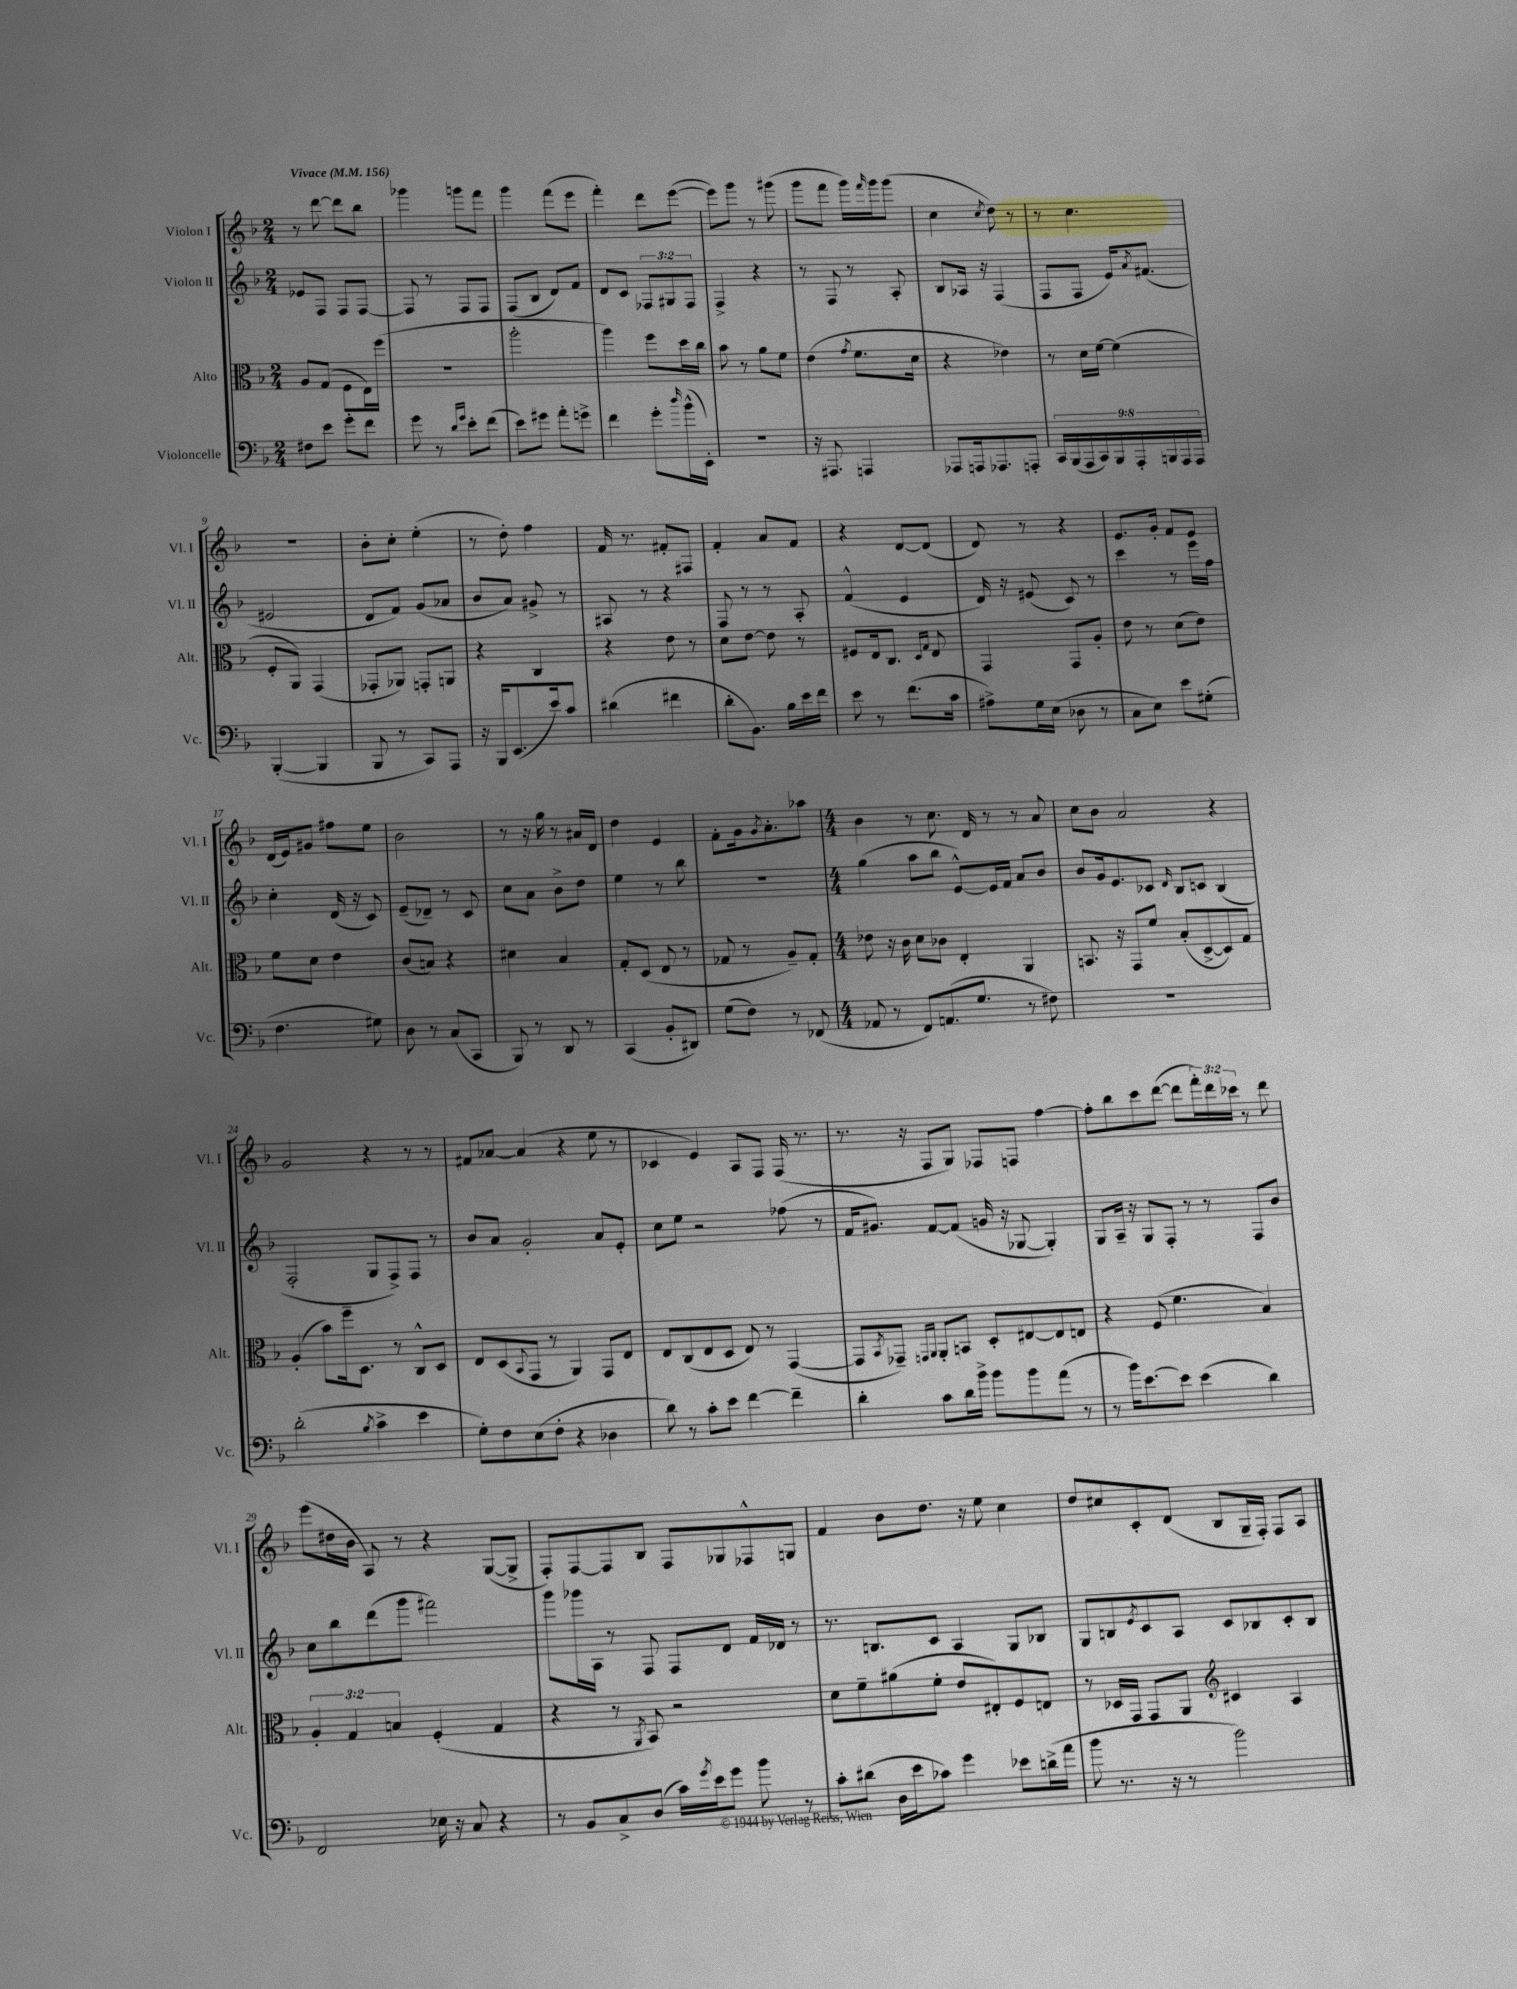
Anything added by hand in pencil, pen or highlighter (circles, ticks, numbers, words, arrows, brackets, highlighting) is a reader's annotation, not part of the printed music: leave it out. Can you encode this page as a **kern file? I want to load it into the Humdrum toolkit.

**kern	**kern	**kern	**kern
*staff4	*staff3	*staff2	*staff1
*clefF4	*clefC3	*clefG2	*clefG2
*k[b-]	*k[b-]	*k[b-]	*k[b-]
*M2/4	*M2/4	*M2/4	*M2/4
*MM156	*MM156	*MM156	*MM156
8F#	8A	8e-	8r
8e	(8G	8F	[8ddd
8g'	8F	8F	8ddd]
8f	16E)	[8F	8bb-
.	(16ff	.	.
=	=	=	=
8g	2r	8F]	4ggg-
8r	.	8r	.
16qqd	.	.	.
16qqg	.	.	.
8e'	.	8F	8ggg
(8f	.	8F	8fff
=	=	=	=
8e)	2aa'	(8F	4ggg
8g#	.	8B-	.
8a'	.	8d)	(8fff
8g^	.	8f	8eee
=	=	=	=
4f	4aa)	8d	4fff')
.	.	8c	.
8g'	8ff	12F-	8ddd
.	.	12G#	.
16qqdd	.	.	.
(16b-^^	16dd	.	([8eee
.	.	12F-	.
16EE')	16cc	.	.
=	=	=	=
2r	8b-	4F^	8eee])
.	8r	.	8ggg
.	8a	4r	8r
.	8f	.	(8ggg#
=	=	=	=
16r	(4e	8r	8ggg
8.AAA#	.	.	.
.	.	8F	8fff
.	8qg	.	.
4AAA	8.f	8r	16ggg)
.	.	.	16qqfff
.	.	.	16ggg
.	.	8A'	(8ggg
.	16d	.	.
=	=	=	=
8AAA-	4r	8B-	4cc
16AAA	.	16A-	.
8.AAA-	.	16r	.
.	.	.	8qcc
.	4e-)	(4F	8dd)
8AAA'	.	.	8r
=	=	=	=
18CC	8r	8F	8r
(18BBB-	.	.	.
18AAA	.	.	.
.	16d	8F	4.cc
18CC)	.	.	.
.	[16f	.	.
18BBB-	.	.	.
.	(4f]	16e)	.
18AAA'	.	.	.
.	.	8qa	.
.	.	(8.f#	.
18BBB	.	.	.
18AAA	.	.	.
18AAA	.	.	.
=	=	=	=
([4BBB-'	8F'	2e#	2r
.	8AA)	.	.
4BBB-]	(4GG	.	.
=	=	=	=
8BBB-	8GG-'	8d	8b-'
8r	8AA-)	8f)	8cc'
8CC)	8GG'	(8g	(4ee'
8AAA	8AA	8a-	.
=	=	=	=
16r	4r	8b-	8r
16BBB-	.	.	.
(8.EE	.	8a)	8dd')
.	4C	8g#^	4ff
16e)	.	.	.
8c	.	8r	.
=	=	=	=
(4d#	4r	8A#	16f
.	.	.	8.r
.	.	8r	.
4f#	8e	4r	8f#'
.	8r	.	8F#
=	=	=	=
8d'	8d	8F	4f'
8.BB-)	[8e	8r	.
.	8e]	8r	8a
16B-	.	.	.
16e	8r	8A'	8f
16f	.	.	.
=	=	=	=
8e	8F#	(4f^^	4r
8r	16E	.	.
.	8.C	.	.
(8.f	.	4e	[8d
.	16qqD	.	.
.	16qqG	.	.
.	8E	.	(8d]
16c	.	.	.
=	=	=	=
8A#^)	4GG	16d)	8d)
.	.	16r	.
16G	.	(8e#	8r
(16E	.	.	.
8D-	8GG	8c)	4r
8r	8A'	8r	.
=	=	=	=
8C	8e	4ccc	8.e
8E)	8r	.	.
.	.	.	16g'
8e	(8d	8r	8f
(8G#'	8e)	16eee	8e
.	.	16ff	.
=	=	=	=
4.F	8f	4cc'	(16d
.	.	.	16e)
.	8d	.	8g#
.	4e	(16d	8ff#
.	.	16r	.
8G#)	.	8c)	8ee
=	=	=	=
8D	(8c	(8e~	2b-
8r	8B)	8d-~)	.
(8C	4r	8r	.
8CC	.	8c	.
=	=	=	=
8BBB-)	4d#	8cc	8r
8r	.	8a	16r
.	.	.	16gg
8DD	4B-	8b-^	8r
8r	.	8dd	16a#
.	.	.	16d
=	=	=	=
(4CC	8G'	4ee	4dd
.	(8D	.	.
8BB-'	8E	8r	4e
8DD#)	8r	8bb-	.
=	=	=	=
(8G	8G-	2r	8f'
8F)	8r	.	16g
.	.	.	8qg
.	.	.	8.a'
8r	8A~)	.	.
(8FF-	8G-'	.	8aa-
=	=	=	=
*M4/4	*M4/4	*M4/4	*M4/4
8AA-	8e-	(4gg	4b-
8r	16r	.	.
.	16c	.	.
8FF)	8d	8aa	8r
(8.AA	8c-	8bb-	8.cc
.	4E'	[8e^^)	.
8.G	.	.	16d
.	.	16e]	8r
.	.	16f	.
8r	4AA	8a	8r
8F#)	.	8b-	8a
=	=	=	=
1r	8.BB	8b-	8cc
.	.	16g	8b-
.	16r	8.e	.
.	8GG	.	2a
.	8f	8c-	.
.	.	16qqd	.
.	(8B-'	8B-	.
.	[8D^	8c	.
.	8D])	(4B-	4r
.	8G	.	.
=	=	=	=
(2d'	(4A'	2F'	2g
.	8b-)	.	.
.	16ff~	.	.
.	8.D	.	.
8qB-	.	.	.
4c^	.	8G	4r
.	8r	8F^)	.
4e	8C^^	8F	8r
.	8D	8r	8r
=	=	=	=
8G')	8E	8b-	8f#
8F	(8D	8a	[8a-
.	8qqBB-	.	.
(8E	8GG	2g'	(4a-]
8F'	8r	.	.
4r	4AA)	.	4r
4D-	8GG	8a	8ee
.	8E	8e'	8r
=	=	=	=
8d)	8E	8cc	4c-
8r	(8C	8ee	.
8c'	8E	2r	4e)
8e	8D	.	.
[4f	8E)	.	8A
.	8r	.	8F
4f~]	([4GG	(8ff-	(16F
.	.	.	8.r
.	.	8r	.
=	=	=	=
4d'	8GG]	16f	8.r
.	.	8.g#)	.
.	8qBB-	.	.
.	8GG-~)	.	.
.	.	.	16r
.	16qqGG	.	.
.	16qqAA	.	.
8c	8AA'	[8f	8F
16d	8BB	(8f]	8G)
16b-^	.	.	.
8b-	8D'	16g	8F-
.	.	16r	.
8b-	[8E#	[8G-	8F
(8a	8E#]	4G-'])	[4ff
8r	8E	.	.
=	=	=	=
8r	4r	8G	8ff']
16b-)	.	16A~	8bb-
[8.e	.	16r	.
.	(8F	8G	8ccc
8e]	4.f	8F'	([8ddd
(4e	.	8r	8ddd]
.	.	8r	24fff')
.	.	.	24ddd
.	.	.	24ccc-
4d)	4B-)	8F	8r
.	.	8b-	8ddd
=	=	=	=
2FF	6A'	8cc	(8eee
.	.	8bb-	16dd#
.	6G	.	.
.	.	.	16b-
.	.	(8ddd	8A)
.	6B	.	.
.	.	8ggg	8r
16E-	(4F'	2fff#)	4r
16r	.	.	.
8C	.	.	.
4r	4G	.	([8G
.	.	.	8G^]
=	=	=	=
8r	4r	8ggg	8F')
8BB-	.	16ggg-	[8F
.	.	16A	.
8C^	8r	8r	8F]
.	8qAA	.	.
(8D	8BB-)	8F	8B-
16c)	2r	8F	8F
8qg	.	.	.
16e	.	.	.
8g	.	8d	8G-
8b-	.	16f	8F-^^
.	.	16d-	.
8r	.	8r	8G
=	=	=	=
8c'	8d	8.r	4f
(8d#	8f~	.	.
.	.	8.B	.
16D	(8a#	.	8b-
16e	.	.	.
8c-)	8f'	8c	8.dd
4g	8e	4A	.
.	.	.	16r
.	8E#')	.	8ee
8e-	8F	8G	4cc
(16d^	8E	8B-	.
16a	.	.	.
=	=	=	=
8b-	8r	8G	8dd
8.r	16D-	8B	8cc#
.	16GG	.	.
.	.	8qe	.
.	8GG	8c	8c'
16r	.	.	.
8r	8AA	8A	(8d
*	*clefG2	*	*
2b-)	4c#	8c	8B-
.	.	8B-	16G~
.	.	.	16F')
.	4A	8c'	8F
.	.	8B-	8A
==	==	==	==
*-	*-	*-	*-
